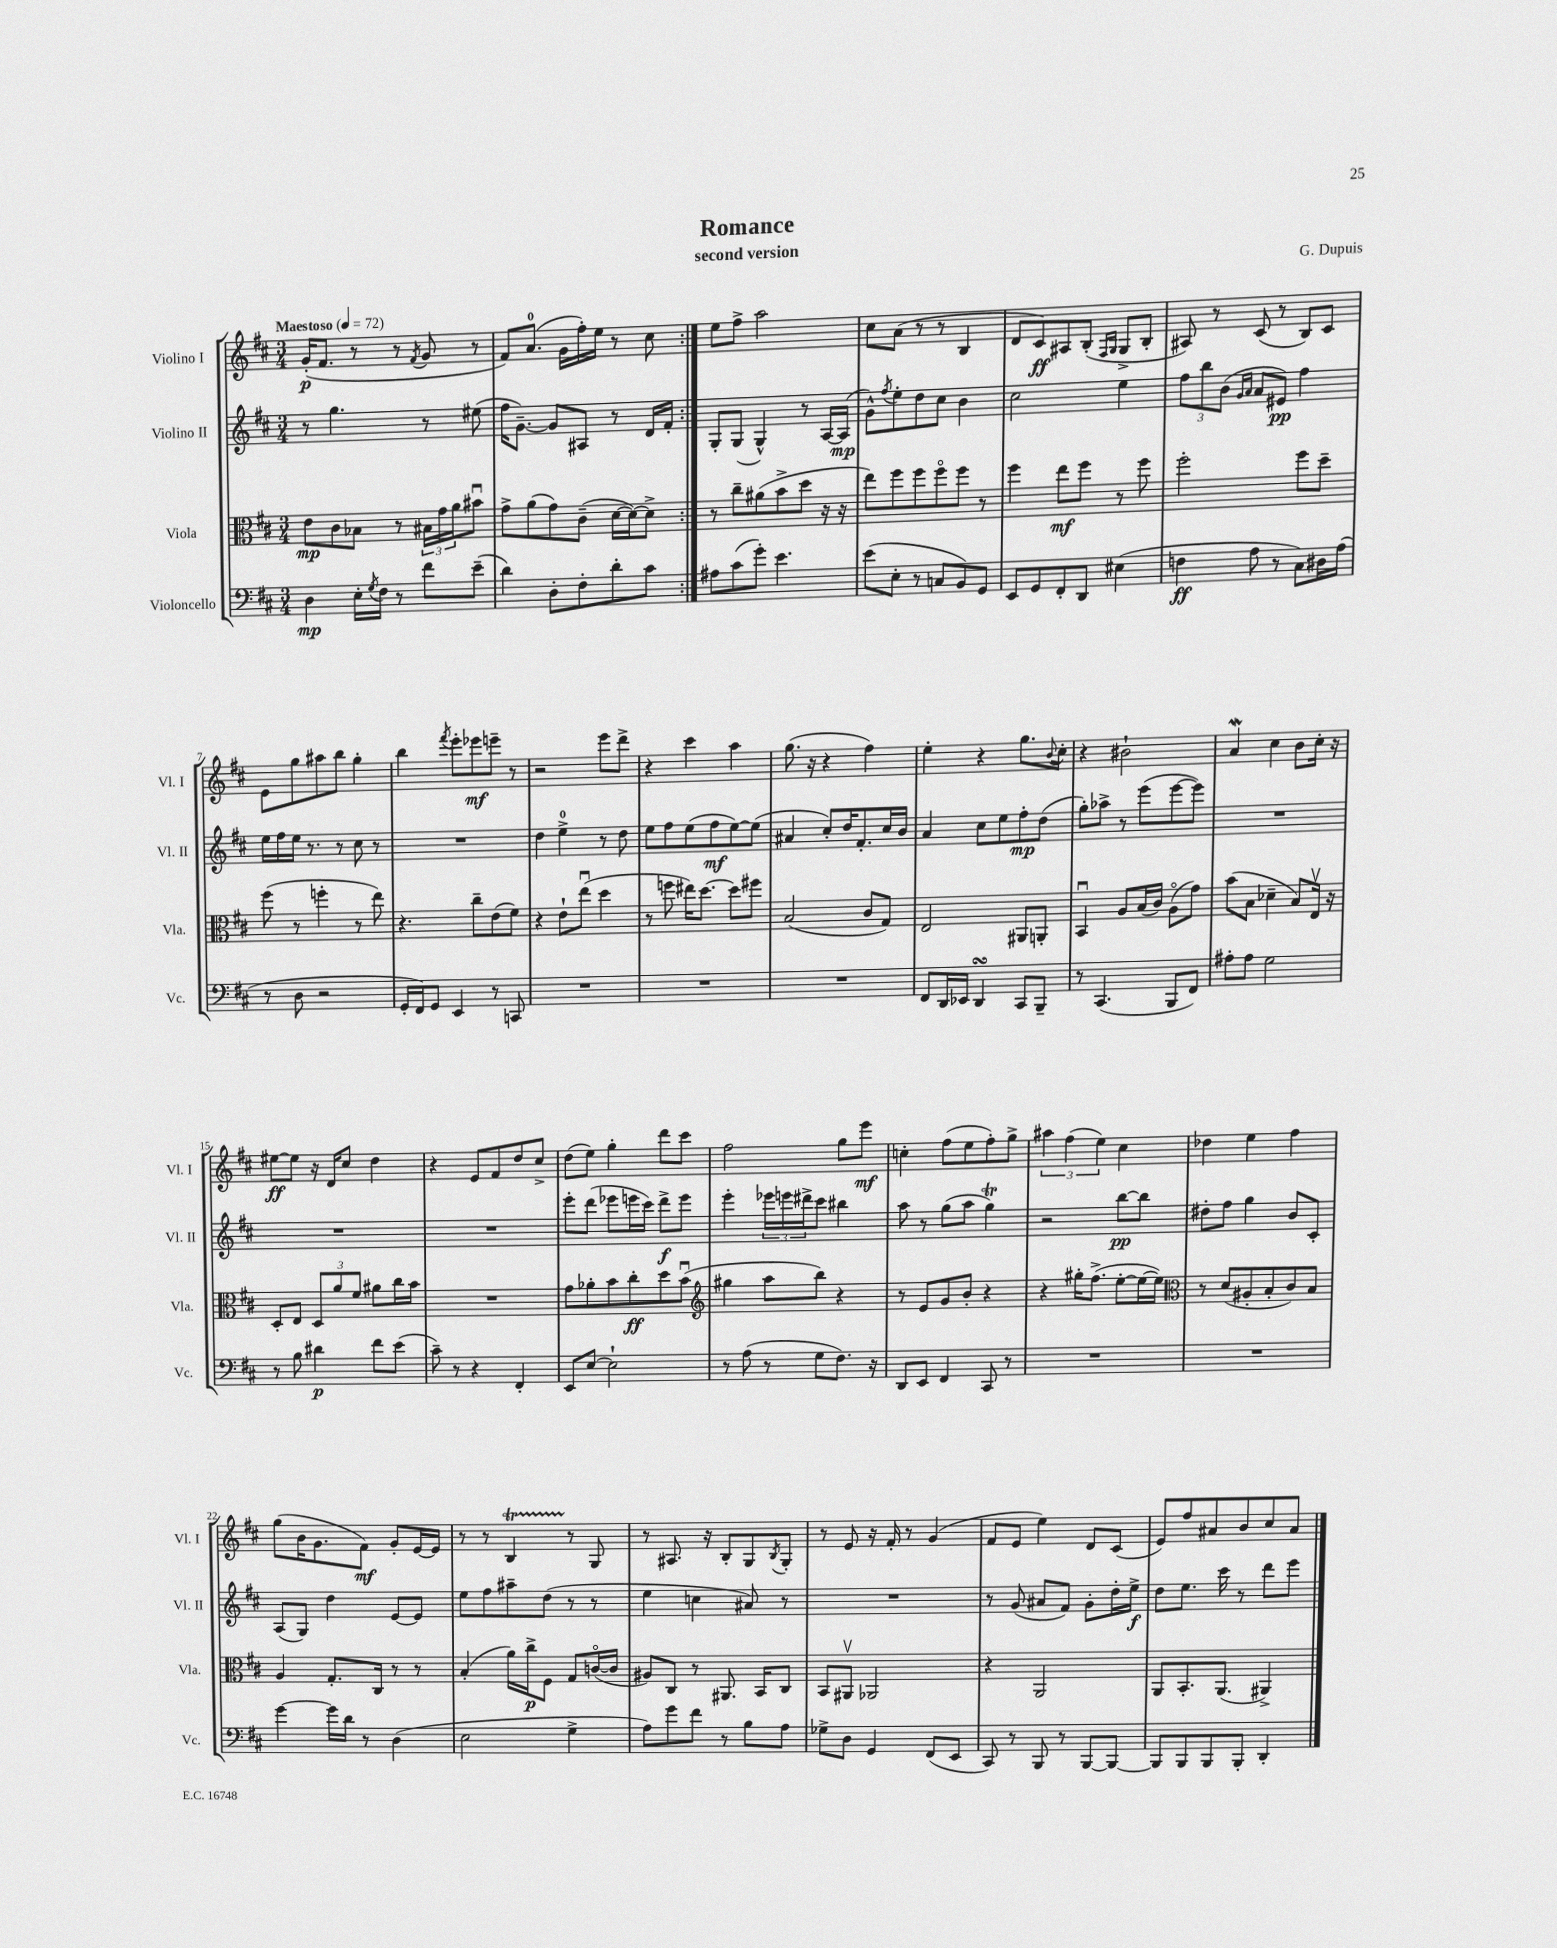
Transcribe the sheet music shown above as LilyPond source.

\header { title = "Romance" composer = "G. Dupuis" subtitle = "second version" }
<<
\new StaffGroup <<
\new Staff = "s0" \with { instrumentName = "Violino I" shortInstrumentName = "Vl. I" } {
    \clef treble \key d \major \numericTimeSignature \time 3/4 \tempo "Maestoso" 4 = 72
    \repeat volta 2 { g'16-.\p( fis'8. r8 r8 \acciaccatura { fis'8 } g'8 r8 |
    fis'8) a'8.-0( g'16 fis''16-.) e''16 r8 cis''8 | }
    e''8 fis''8-> a''2 |
    cis''8 a'8( r8 r8 b4 |
    d'8 cis'8\ff) ais8 b8-.( \grace { fis16 g16 } g8-> b8-. |
    ais8) r8 cis'8( r8 b8) cis'8 |
    e'8 g''8 ais''8 b''8 g''4-. |
    b''4 \acciaccatura { fis'''8 } e'''8-. ees'''8\mf e'''8-- r8 |
    r2 e'''8 d'''8-> |
    r4 cis'''4 a''4 |
    g''8.( r16 r4 fis''4) |
    e''4-. r4 g''8. \appoggiatura { b'8 } cis''16-. |
    r4 bis'2-! |
    a'4\mordent cis''4 b'8 cis''16-. r16 |
    eis''8~\ff eis''8 r16 d'16 cis''8 d''4 |
    r4 e'8 fis'8 d''8 cis''8-> |
    d''8( e''8) g''4-. d'''8 cis'''8 |
    fis''2 g''8 e'''8\mf |
    c''4-. fis''8( e''8 fis''8-.) g''8-> |
    \tuplet 3/2 { ais''4 fis''4( e''4) } cis''4 |
    des''4 e''4 fis''4 |
    g''8( b'16 g'8. fis'8\mf) g'8-. e'16~ e'16 |
    r8 r8 b4\startTrillSpan r8\stopTrillSpan g8 |
    r8 ais8. r16 b8-. g8 \acciaccatura { b8 } g8-. |
    r8 e'8 r16 fis'16-. r8 g'4( |
    fis'8 e'8 e''4) d'8 cis'8( |
    e'8) fis''8 ais'8 b'8 cis''8 ais'8 \bar "|." |
}
\new Staff = "s1" \with { instrumentName = "Violino II" shortInstrumentName = "Vl. II" } {
    \clef treble \key d \major \numericTimeSignature \time 3/4
    \repeat volta 2 { r8 g''4. r8 eis''8( |
    fis''16 g'8.~--) g'8 ais8 r8 d'16 fis'16-. | }
    g8-. g8( g4-^) r8 a16~ a16\mp( |
    g'8-^) \acciaccatura { fis''8 } e''8-. d''8 cis''8 b'4 |
    cis''2 e''4 |
    \tuplet 3/2 { fis''8 b''8 b'8( } \grace { g'16 a'16 } a'8 eis'8\pp) fis''4 |
    e''16 fis''16 e''16 r8. r8 cis''8 r8 |
    R2. |
    d''4 e''4-0-> r8 d''8 |
    e''8 fis''8 e''8( fis''8\mf e''8~) e''8( |
    ais'4 cis''8-.) d''16 fis'8.-. cis''16 b'16 |
    a'4 cis''8 e''8 fis''8-.\mp d''8( |
    g''8-.) aes''8-> r8 e'''8( e'''8~ e'''8) |
    R2. |
    R2. |
    R2. |
    e'''8-. d'''8( ees'''8 e'''16 cis'''16) d'''8->\f e'''8 |
    e'''4-. \tuplet 3/2 { ees'''16 e'''16 dis'''16-> } cis'''8 bis''4 |
    a''8 r8 g''8( a''8 g''4\trill) |
    r2 b''8~\pp b''8 |
    dis''8-. fis''8 g''4 b'8 cis'8-. |
    a8( g8) d''4 e'8~ e'8 |
    e''8 fis''8 ais''8-- d''8( r8 r8 |
    e''4 c''4 ais'8) r8 |
    R2. |
    r8 g'8( ais'8 fis'8) g'8-. d''16-. e''16->\f |
    d''8 e''8. cis'''16 r8 d'''8 e'''8 \bar "|." |
}
\new Staff = "s2" \with { instrumentName = "Viola" shortInstrumentName = "Vla." } {
    \clef alto \key d \major \numericTimeSignature \time 3/4
    \repeat volta 2 { e'8\mp cis'8 bes8 r8 \tuplet 3/2 { bis16 g'16 a'16 } bis'8\downbow |
    g'8-> a'8( g'8) cis'8--( d'16~ d'16~) d'8-> | }
    r8 cis''8-- ais'8( b'8-> d''8 r16 r16 |
    e''8) fis''8 fis''8 fis''8\flageolet fis''8 r8 |
    fis''4 e''8\mf fis''8 r8 fis''8 |
    fis''2-. fis''8 d''8-- |
    fis''8( r8 f''4-. r8 e''8) |
    r4. cis''8-- e'8( fis'8) |
    r4 e'8-! e''8\downbow( d''4 |
    r8 f''8 eis''16) d''8.~ d''8 fis''8 |
    b2( cis'8 g8) |
    e2 ais,8 a,8-. |
    b,4\downbow a8 b16( cis'16) a8\flageolet( g'8) |
    b'8( b8 des'4-- b8) e16\upbow r16 |
    d8-. e8 \tuplet 3/2 { d8 a'8 fis'8 } ais'8 cis''16 b'16 |
    R2. |
    g'8 aes'8-. b'8 cis''8-.\ff d''8 b'8\downbow( |
    \clef treble gis''4 a''8 b''8) r4 |
    r8 e'8 g'8 b'8-. r4 |
    r4 gis''16-. fis''8.->( e''8~-. e''16~ e''16) |
    \clef alto r8 d'8( ais8-. b8-. cis'8) b8 |
    a4 g8.-. cis16 r8 r8 |
    b4-.( a'16) cis''16->\p fis8 g8 c'16~\flageolet( c'16 |
    ais8) cis8 r8 ais,8. b,16 cis8 |
    b,8 ais,8\upbow aes,2 |
    r4 a,2 |
    a,8 b,8.-. a,8.( ais,4->) \bar "|." |
}
\new Staff = "s3" \with { instrumentName = "Violoncello" shortInstrumentName = "Vc." } {
    \clef bass \key d \major \numericTimeSignature \time 3/4
    \repeat volta 2 { d4\mp e16-. \acciaccatura { g8 } fis16 r8 fis'8 e'8--( |
    d'4) d8-. fis8-. d'8-. cis'8 | }
    ais8 cis'8( g'8-.) e'4. |
    e'8( e8-. r8 c8 b,8) g,8 |
    e,8 g,8 fis,8-. d,8 eis4( |
    f4\ff a8 r8 cis8) dis16 a16( |
    r8 d8 r2 |
    g,16-. fis,16) g,8 e,4 r8 c,8 |
    R2. |
    R2. |
    R2. |
    fis,8 d,16 ees,16 d,4\turn cis,8 b,,8-- |
    r8 cis,4.( b,,8 fis,8) |
    ais8-. ais8 g2 |
    r8 b8 dis'4\p fis'8 e'8( |
    cis'8--) r8 r4 fis,4-. |
    e,8 e8~ e2-! |
    r8 a8( r8 g8 fis8.) r16 |
    d,8 e,8 fis,4 cis,8 r8 |
    R2. |
    R2. |
    g'4~ g'16 d'16 r8 d4( |
    e2 g4-> |
    a8) g'8 fis'8 r8 b8 a8 |
    ges8-> d8 g,4 fis,8( e,8 |
    cis,8) r8 b,,8 r8 b,,8~ b,,8~ |
    b,,8 b,,8 b,,8 b,,8-. d,4-. \bar "|." |
}
>>
>>
